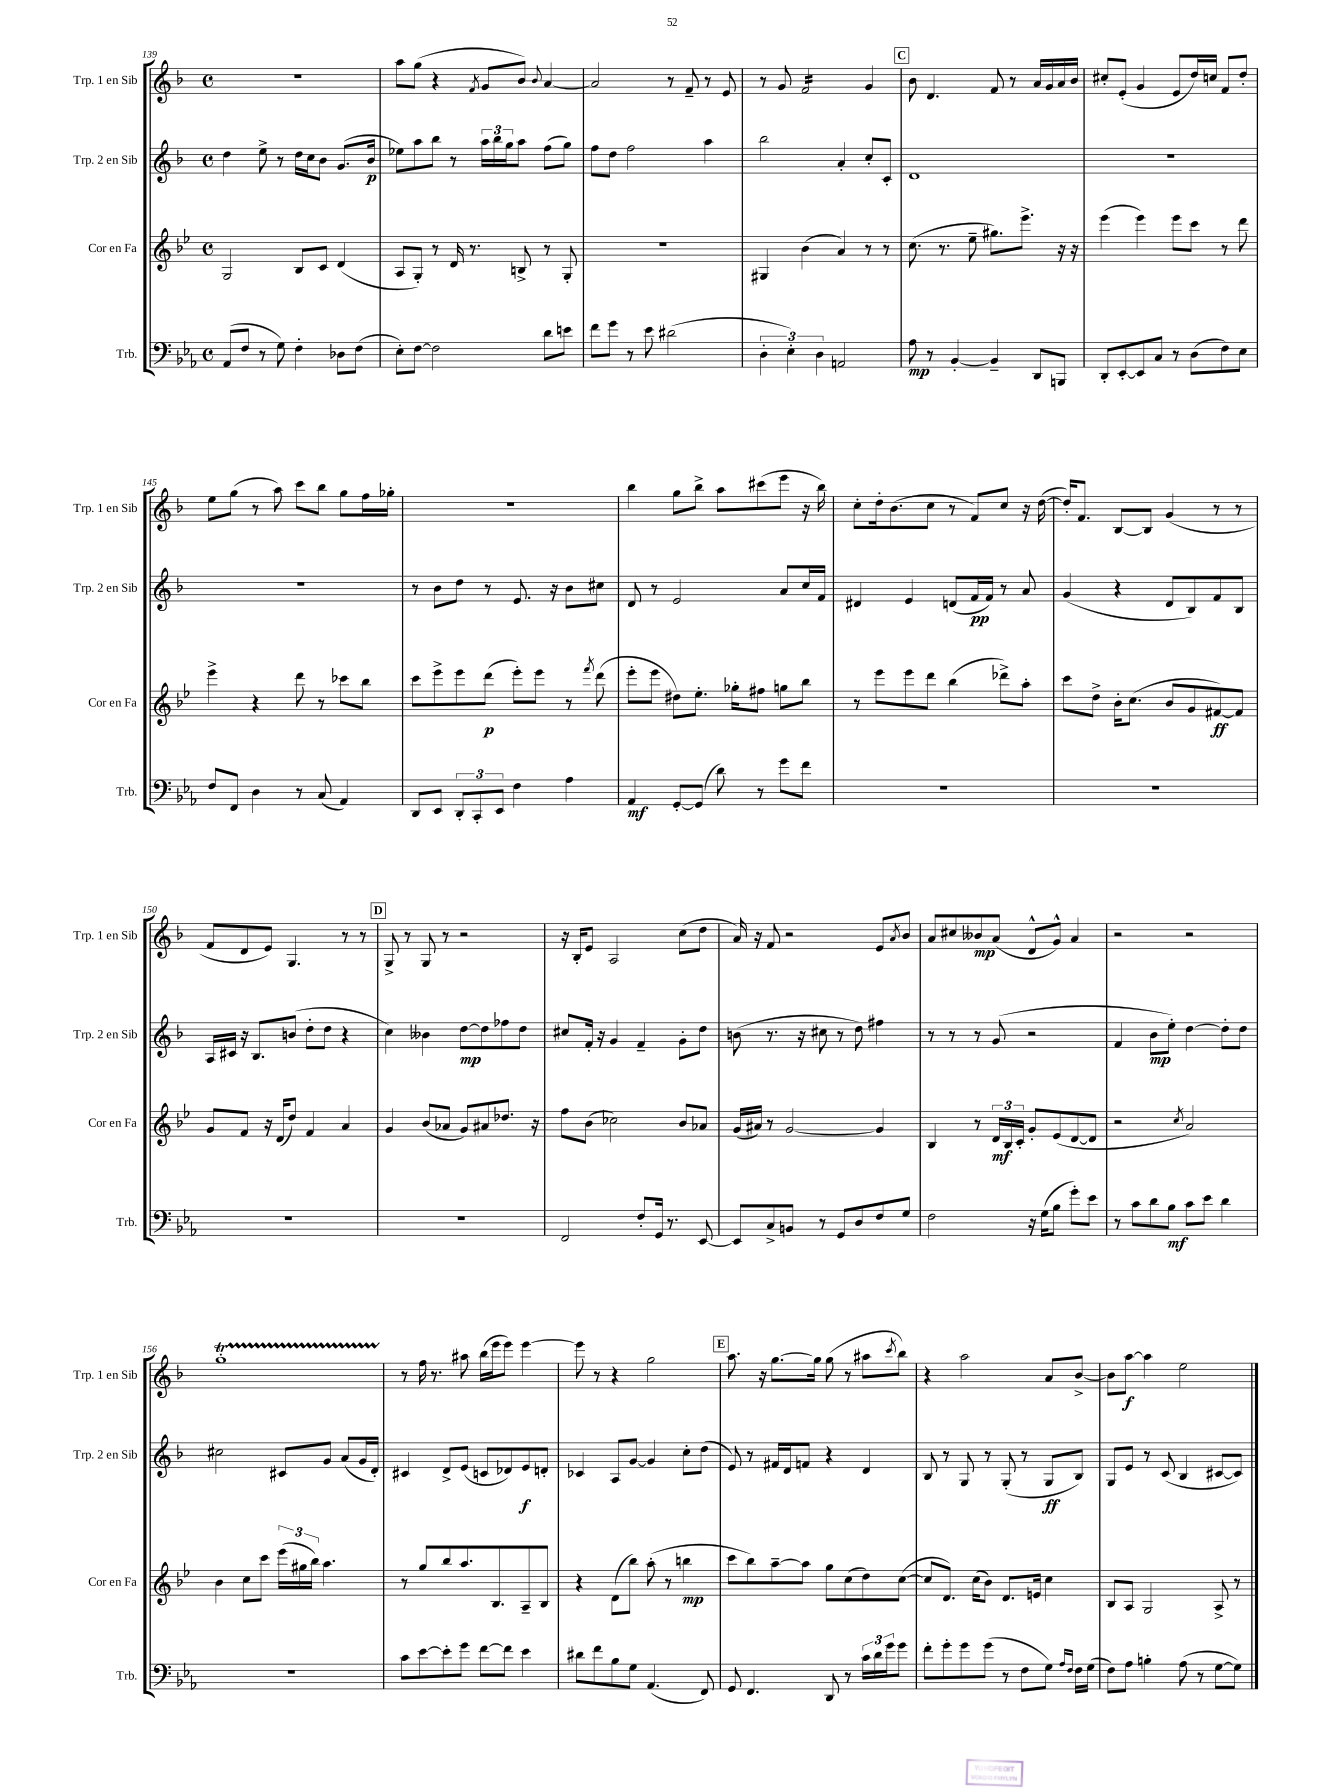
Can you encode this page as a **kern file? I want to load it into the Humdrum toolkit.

**kern	**kern	**kern	**kern
*staff4	*staff3	*staff2	*staff1
*clefF4	*clefG2	*clefG2	*clefG2
*k[b-e-a-]	*k[b-e-]	*k[b-]	*k[b-]
*M4/4	*M4/4	*M4/4	*M4/4
*met(c)	*met(c)	*met(c)	*met(c)
(8AA-	2G	4dd	1r
8F	.	.	.
8r	.	8ee^	.
8G)	.	8r	.
4F'	8B-	16dd	.
.	.	16cc	.
.	8c	8b-	.
8D-	(4d	(8.g	.
(8F	.	.	.
.	.	16b-	.
=	=	=	=
8E-')	8A	8ee-)	8aa
[8F	8G')	8aa	(8gg
2F]	8r	8bb-	4r
.	16d	8r	.
.	8.r	.	.
.	.	.	8qf
.	.	24aa	8g
.	.	24bb-	.
.	.	24gg	.
.	8B^	8aa	8b-)
.	.	.	8qqb-
8d	8r	(8ff	[4a
8e	8G'	8gg)	.
=	=	=	=
8f	1r	8ff	2a]
8g	.	8dd	.
8r	.	2ff	.
8e-	.	.	.
(2d#	.	.	8r
.	.	.	8f~
.	.	4aa	8r
.	.	.	8e
=	=	=	=
6D'	4G#	2bb-	8r
.	.	.	8g
6E-')	.	.	.
.	(4b-	.	2f
6D	.	.	.
2AA	4a)	4a'	.
.	8r	8cc'	4g
.	8r	8c'	.
=	=	=	=
8A-	(8.cc	1d	8b-
8r	.	.	4.d
.	8.r	.	.
[4BB-'	.	.	.
.	8ee-~	.	.
4BB-~]	8.gg#)	.	8f
.	.	.	8r
.	8.eee-^	.	.
8DD	.	.	16a
.	.	.	16g
8BBB	16r	.	16a
.	16r	.	16b-
=	=	=	=
8DD'	(4eee-	1r	8cc#'
[8EE-'	.	.	(8e'
8EE-]	4eee-)	.	4g
8C	.	.	.
8r	8eee-	.	8e
(8D	8ccc	.	16dd)
.	.	.	16cc
8F)	8r	.	8f
8E-	8ddd	.	8dd'
=	=	=	=
8F	4eee-^	1r	8ee
8FF	.	.	(8gg
4D	4r	.	8r
.	.	.	8aa)
8r	8ddd	.	8ccc
(8C	8r	.	8bb-
4AA-)	8ccc-	.	8gg
.	8bb-	.	16ff
.	.	.	16gg-'
=	=	=	=
8DD	8ccc	8r	1r
8EE-	8eee-^	8b-	.
12DD'	8eee-	8dd	.
12CC'	.	.	.
.	(8ddd	8r	.
12EE-	.	.	.
4F	8eee-')	8.e	.
.	8eee-	.	.
.	.	16r	.
4A-	8r	8b-	.
.	8qfff	.	.
.	(8ddd	8cc#	.
=	=	=	=
4AA-	8eee-'	8d	4bb-
.	8eee-	8r	.
[8GG'	8dd#)	2e	8gg
(8GG]	8.ee-'	.	8bb-^
8d)	.	.	8aa
.	16gg-'	.	.
8r	8ff#	.	(8ccc#
8g	8gg	8a	8eee
8f	8bb-	16cc	16r
.	.	16f	16bb-)
=	=	=	=
1r	8r	4d#	8cc'
.	8eee-	.	16dd'
.	.	.	(8.b-
.	8eee-	4e	.
.	8ddd	.	8cc
.	(4bb-	(8d	8r
.	.	16f	8f)
.	.	16f)	.
.	8ddd-^)	8r	8cc
.	8aa'	8a	16r
.	.	.	([16dd
=	=	=	=
1r	8ccc	(4g	16dd'])
.	.	.	8.f
.	8dd^	.	.
.	16b-'	4r	[8B-
.	(8.cc	.	.
.	.	.	8B-]
.	8b-	8d	(4g
.	8g	8B-)	.
.	[8f#)	8f	8r
.	8f#]	8B-	8r
=	=	=	=
1r	8g	16A	8f
.	.	16c#	.
.	8f	16r	8d
.	.	8.B-	.
.	16r	.	8e)
.	(16d	.	.
.	8dd)	(8b	4.G
.	4f	8dd'	.
.	.	8dd	.
.	4a	4r	8r
.	.	.	8r
=	=	=	=
1r	4g	4cc)	8G^
.	.	.	8r
.	(8b-	4b--	8G
.	8a-	.	8r
.	8g)	[8dd	2r
.	8a#	8dd]	.
.	8.dd-	8ff-	.
.	.	8dd	.
.	16r	.	.
=	=	=	=
2FF	8ff	8cc#	16r
.	.	.	16B-'
.	(8b-	16f'	8e
.	.	16r	.
.	2cc-)	4g	2A
8F'	.	4f~	.
16GG	.	.	.
8.r	.	.	.
.	8b-	8g'	(8cc
[8EE-	8a-	8dd	8dd
=	=	=	=
8EE-]	(16g	(8b	16a)
.	16a#)	.	16r
8C^	8r	8.r	8f
8BB	[2g	.	2r
.	.	16r	.
8r	.	8cc#	.
8GG	.	8r	.
8D	.	8dd)	.
8F	4g]	4ff#	8e
.	.	.	8qa
8G	.	.	8b-
=	=	=	=
2F	4B-	8r	8a
.	.	8r	8cc#
.	8r	8r	8b--
.	24d	(8g	(8a
.	24B-	.	.
.	24c'	.	.
16r	8g'	2r	8d^^
(16G	.	.	.
8B-	(8e-	.	8g^^)
8g')	[8d	.	4a
8e-	8d]	.	.
=	=	=	=
8r	2r	4f	2r
8c	.	.	.
8d	.	8b-	.
8B-	.	8ee')	.
.	8qcc	.	.
8c	2a)	[4dd	2r
8e-	.	.	.
4d	.	8dd']	.
.	.	8dd	.
=	=	=	=
1r	4b-	2cc#	1gg'
.	8cc	.	.
.	8ccc	.	.
.	(24eee-	8c#	.
.	24gg#	.	.
.	24bb-)	.	.
.	4.aa	8g	.
.	.	(8a	.
.	.	16g	.
.	.	16d')	.
=	=	=	=
8c	8r	4c#	8r
[8e-	8gg	.	16ff
.	.	.	8.r
8e-']	8bb-	8d^	.
8g	8.aa	(8e	8aa#
[8f	.	8c	(16bb-
.	8.B-	.	16eee
8f]	.	8d-)	8eee)
4e-	8A~	8e	[4eee
.	8B-	8d'	.
=	=	=	=
8d#	4r	4c-	8eee]
8f	.	.	8r
8B-	(8d	8A	4r
8G	8bb-)	[8g	.
(4.AA-	(8aa'	4g]	2gg
.	8r	.	.
.	4bb	8cc'	.
8FF)	.	(8dd	.
=	=	=	=
8GG	8ccc	8e)	8.aa
4.FF	8bb-)	8r	.
.	.	.	16r
.	[8aa~	16f#	[8.gg
.	.	16d	.
.	8aa]	8f	.
.	.	.	16gg]
8DD	8gg	4r	(8gg
8r	(8cc	.	8r
24c	8dd)	4d	8aa#
24d	.	.	.
24g	.	.	.
.	.	.	8qccc
8g	([8cc	.	8bb-)
=	=	=	=
8f'	8cc]	8B-	4r
8g'	8.d)	8r	.
8g	.	8G	2aa
.	(16cc	.	.
(8g	8b-)	8r	.
8r	8.d	(8G'	.
8F	.	8r	.
.	16e	.	.
8G)	4cc	8G	8a
16qqA-	.	.	.
16qqF	.	.	.
16F	.	8B-)	[8b-^
(16G	.	.	.
=	=	=	=
8F)	8B-	8G	8b-]
8A-	8A	8e	[8aa
4B'	2G	8r	4aa]
.	.	(8c	.
(8A-	.	4B-	2ee
8r	.	.	.
[8G	8A^	[8c#	.
8G])	8r	8c#])	.
==	==	==	==
*-	*-	*-	*-
